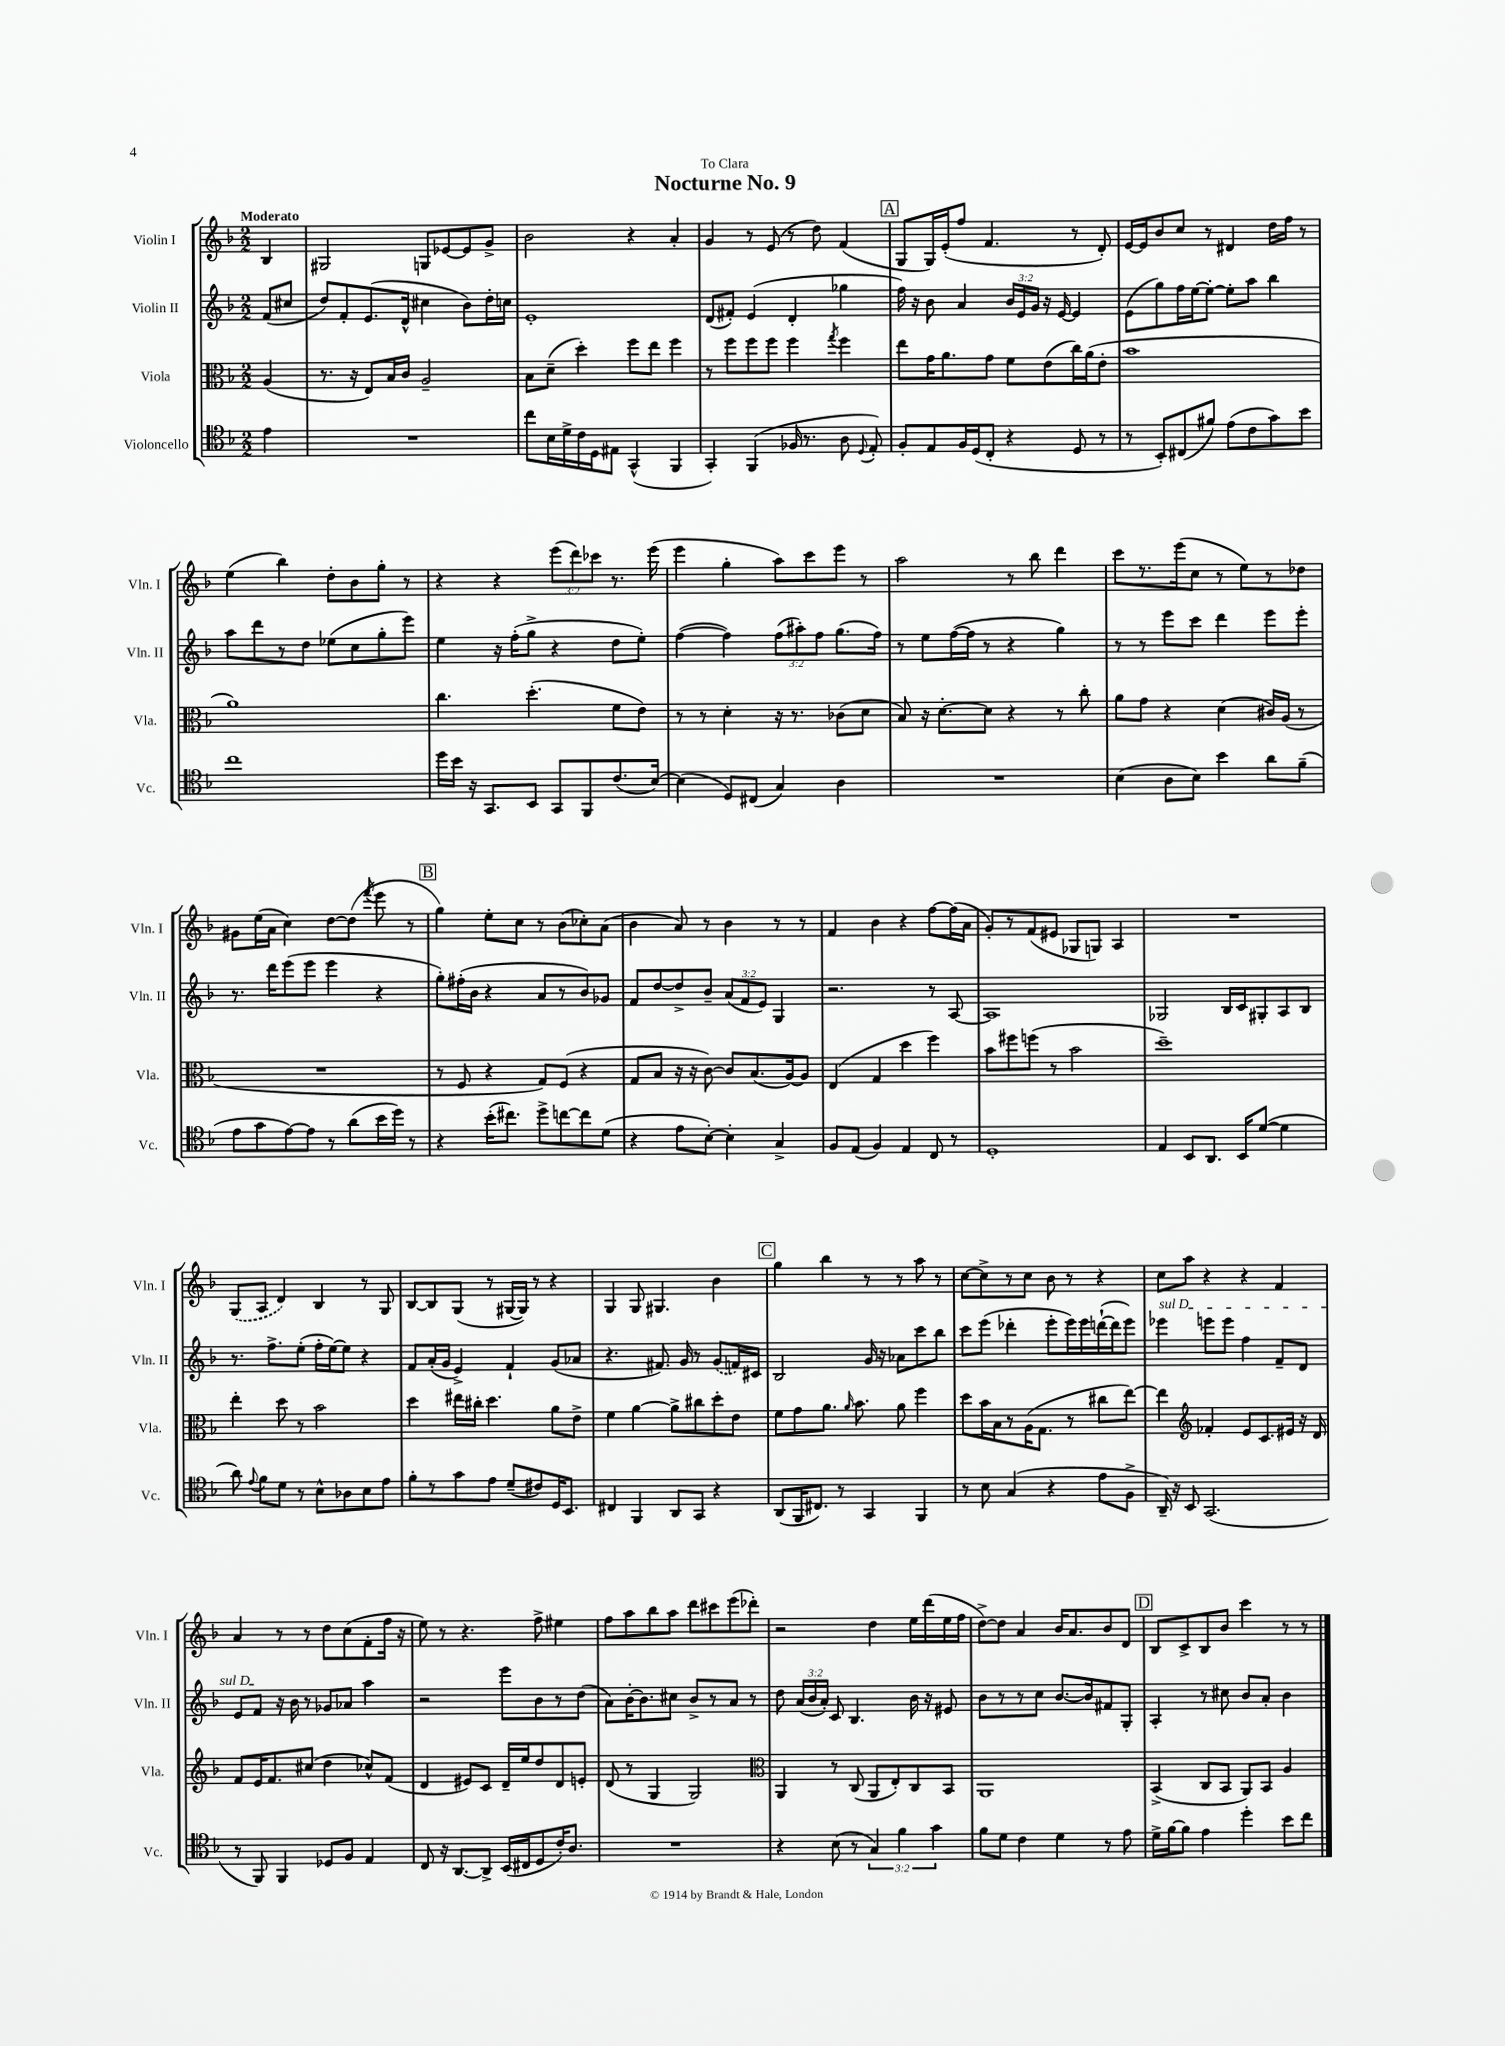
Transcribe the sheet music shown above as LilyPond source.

\header { title = "Nocturne No. 9" dedication = "To Clara" }
<<
\new StaffGroup <<
\new Staff = "s0" \with { instrumentName = "Violin I" shortInstrumentName = "Vln. I" } {
    \clef treble \key f \major \numericTimeSignature \time 2/2 \override Staff.TupletNumber.text = #tuplet-number::calc-fraction-text \partial 4 \tempo "Moderato"
    \autoBeamOff bes4 |
    gis2 g8[ ees'8~ ees'8 g'8]-> |
    bes'2 r4 a'4-. |
    g'4 r8 e'8( r8 d''8) f'4( |
    \mark \markup { \box "A" } g8[ g16) e'16-.( f''8] f'4. r8 d'8-.) |
    e'16[~ e'16 bes'8 c''8] r8 dis'4 d''16[ f''16] r8 |
    e''4( bes''4) d''8[-. bes'8 g''8]-. r8 |
    r4 r4 \tuplet 3/2 { e'''8[( d'''8) ces'''8] } r8. e'''16( |
    e'''4 g''4-. a''8[) c'''8 e'''8] r8 |
    a''2 r8 bes''8 d'''4 |
    c'''8[ r8. e'''16( c''8] r8 e''8[) r8 des''8] |
    gis'8[ e''16( a'16] c''4) d''8[~ d''8]( \acciaccatura { f'''8 } e'''8 r8 |
    \mark \markup { \box "B" } g''4) e''8[-. c''8] r8 bes'8[( ces''8-.) a'8]( |
    bes'4 a'8) r8 bes'4 r8 r8 |
    f'4 bes'4 r4 f''8[~ f''16( a'16] |
    g'8[-.) r8 f'8( eis'8] ges8[ g8]) a4 |
    R1 |
    \once \slurDashed g8[( a8] d'4) bes4 r8 g8 |
    bes8[~ bes8 g8]( r8 gis16[~ gis16]) r8 r4 |
    g4 g8 gis4. bes'4 |
    \mark \markup { \box "C" } g''4 bes''4 r8 r8 a''8 r8 |
    c''8[~ c''8-> r8 c''8] bes'8 r8 r4 |
    c''8[ a''8] r4 r4 f'4 |
    a'4 r8 r8 d''8[ c''8( f'8-. f''16] r16 |
    e''8) r8 r4. f''8-> eis''4 |
    f''8[ a''8 bes''8 a''8] d'''8[ cis'''8 e'''8( des'''8]-.) |
    r2 d''4 e''16[ d'''16( e''16 f''16] |
    d''8[~->) d''8] a'4 bes'16[ a'8. bes'8 d'8] |
    \mark \markup { \box "D" } bes8[ c'8-> bes8 bes'8] c'''4 r8 r8 \bar "|." |
}
\new Staff = "s1" \with { instrumentName = "Violin II" shortInstrumentName = "Vln. II" } {
    \clef treble \key f \major \numericTimeSignature \time 2/2 \override Staff.TupletNumber.text = #tuplet-number::calc-fraction-text \partial 4
    \autoBeamOff f'8[( cis''8] |
    d''8[) f'8-. e'8.( d'16]-^ cis''4 bes'8[) d''16-. c''16] |
    e'1-. |
    d'8[( fis'8]-.) e'4( d'4-. ges''4 |
    \mark \markup { \box "A" } f''16) r16 bes'8 a'4 \tuplet 3/2 { bes'16[ e'16 g'16] } r16 e'16~ e'4 |
    e'8[( g''8) f''16 e''16~ e''8]~-. e''8[-. a''8] bes''4 |
    a''8[ d'''8 r8 d''8] ees''8[( c''8 g''8-. e'''8]) |
    e''4 r16 f''16[-.( g''8]-> r4 d''8[ e''8]-.) |
    f''4~( f''4) \tuplet 3/2 { f''8[( ais''8-.) f''8] } g''8.[( f''16]) |
    r8 e''8[ f''16~( f''16] r8 r4 g''4) |
    r8 r8 e'''8[ c'''8] d'''4 e'''8[ e'''8]-. |
    r8. d'''16[ e'''8( e'''8] e'''4 r4 |
    \mark \markup { \box "B" } g''8[-.) fis''16-.( bes'16] r4 a'8[ r8 bes'8) ges'8] |
    f'8[ d''8~ d''8-> bes'8]-- \tuplet 3/2 { a'8[( f'8 e'8]) } g4 |
    r2. r8 a8~ |
    a1 |
    ges2 bes16[ c'16 gis8-. a8 bes8] |
    r8. f''8.[-> e''8]-.( f''16[-. e''16~) e''8] r4 |
    f'8[ a'16-.( g'16] e'4->) f'4-! g'8[( aes'8] |
    r4. fis'8.) g'16 r8 \once \slurDashed g'8[( f'16) cis'16] |
    \mark \markup { \box "C" } bes2 g'16 r16 aes'8[ c'''8 bes''8] |
    c'''8[ e'''8]( des'''4-. e'''8[-. e'''16) e'''16 d'''16~-!( d'''16 e'''8]) |
    \once \override TextSpanner.bound-details.left.text = \markup { \italic "sul D" } ees'''4\startTextSpan e'''8[ e'''8] f''4 f'8[-- d'8] |
    e'8[ f'8]\stopTextSpan r16 bes'16 r8 ges'8[ aes'8] a''4 |
    r2 e'''8[ bes'8 r8 d''8]( |
    a'8[) bes'16~-. bes'8. cis''8] bes'8[-> r8 a'8] r8 |
    d''8 \tuplet 3/2 { a'16[( bes'16 a'16]-.) } c'8 bes4. bes'16 r16 eis'8 |
    bes'8[ r8 r8 c''8] bes'8.[~ bes'16 fis'8 g8]-. |
    \mark \markup { \box "D" } a4-. r8 cis''8 bes'8[ a'8]-. bes'4 \bar "|." |
}
\new Staff = "s2" \with { instrumentName = "Viola" shortInstrumentName = "Vla." } {
    \clef alto \key f \major \numericTimeSignature \time 2/2 \partial 4
    \autoBeamOff a4( |
    r8. r16 e8[) bes16 c'16] a2-- |
    bes8[ d'8]--( d''4-.) f''8[ e''8] f''4 |
    r8 f''8[ f''8 f''8] f''4 \acciaccatura { g''8 } f''4 |
    \mark \markup { \box "A" } e''8[ g'16 a'8. g'8] f'8[ e'8( c''16) a'16( e'8]-. |
    bes'1 |
    a'1) |
    c''4. d''4.-.( f'8[ e'8]) |
    r8 r8 d'4-. r16 r8. ces'8[( d'8] |
    bes8) r16 d'8.[~-. d'8] r4 r8 c''8-. |
    a'8[ g'8] r4 d'4( cis'16[) a16]( r8 |
    R1 |
    \mark \markup { \box "B" } r8 f8 r4 g8[) f8]( r4 |
    g8[ bes8] r16 r16 c'8~) c'8[ bes8.( a16~) a8] |
    e4( g4 d''4 f''4) |
    bes'8[ fis''8 f''8]( r8 bes'2 |
    d''1--) |
    e''4-. d''8 r8 bes'2 |
    d''4 eis''16[ cis''16]-. d''4. a'8[ e'8]-> |
    f'4 a'4~ a'8[-> cis''8 d''8-. e'8] |
    \mark \markup { \box "C" } f'8[ g'8 a'8.] \grace { a'16 } bes'8. a'8 f''4 |
    d''8[ bes'16 bes16 r8 a16( g8.] r8 cis''8[ e''8]~) |
    e''4 \clef treble fes'4-. e'8[ c'8. eis'16] r16 d'16 |
    f'8[ e'16 f'8. cis''8]( d''4 ces''8[-^) f'8]( |
    d'4 eis'8[) c'8] d'16[-- e''16 d''8 d'8 e'8]-. |
    d'8( r8 g4 g2) |
    \clef alto a,4 r8 c8( a,8[ e8-.) c8 bes,8] |
    a,1 |
    \mark \markup { \box "D" } bes,4->( c8[ bes,8] a,8[) bes,8] a4 \bar "|." |
}
\new Staff = "s3" \with { instrumentName = "Violoncello" shortInstrumentName = "Vc." } {
    \clef tenor \key f \major \numericTimeSignature \time 2/2 \override Staff.TupletNumber.text = #tuplet-number::calc-fraction-text \partial 4
    \autoBeamOff e'4 |
    R1 |
    c''8[ bes16 d'16-> c'16 d16 eis8] g,4-^( f,4 |
    g,4-.) f,4( fes16 r8. a8 \appoggiatura { d8 } e8-.) |
    \mark \markup { \box "A" } f8[-. e8 f16 d16( c8]-. r4 d8 r8 |
    r8 bes,8[-.) cis8( fis'8]) e'8[( c'8 g'8) bes'8] |
    c''1 |
    d''16[ bes'16] r16 g,8.[ bes,8] g,8[ f,8 c'8.( bes16]~) |
    bes4( d8[) cis8]( g4) a4 |
    R1 |
    bes4( a8[ bes8]) bes'4 a'8[ f'8]--( |
    e'8[ g'8 e'8~) e'8] r8 a'8[( bes'16 d''16]) r8 |
    \mark \markup { \box "B" } r4 bes'16[-.( cis''8.]) d''8[-> c''8~ c''8 d'8]( |
    r4 e'8[ bes8]~-.) bes4-. g4-> |
    f8[ e8]( f4) e4 c8 r8 |
    d1-. |
    e4 bes,8[ a,8.] bes,16[ d'8]~( d'4 |
    a'8) \appoggiatura { e'8 } f'8[ d'8] r8 bes8[-^ aes8 bes8 e'8] |
    f'8[-. r8 g'8 e'8] d'8[--( cis'8) d16 bes,8.] |
    cis4 f,4 a,8[ g,8] r4 |
    \mark \markup { \box "C" } a,8[( f,16 cis8.]) r8 g,4 f,4 |
    r8 bes8 g4( r4 e'8[ f8]-> |
    a,16--) r16 bes,8 g,2.( |
    r8 f,8) f,4 des8[ f8] e4 |
    c8 r16 a,8.[~ a,8]-> bes,16[( cis16 d8 c'16-.) a8.] |
    R1 |
    r4 bes8( r8 \tuplet 3/2 { g4) f'4 g'4 } |
    f'8[ d'8] c'4 d'4 r8 e'8 |
    \mark \markup { \box "D" } d'16[-> f'16~ f'8] e'4 d''4-. bes'8[ c''8] \bar "|." |
}
>>
>>
\layout { \context { \Score \remove "Bar_number_engraver" } }
